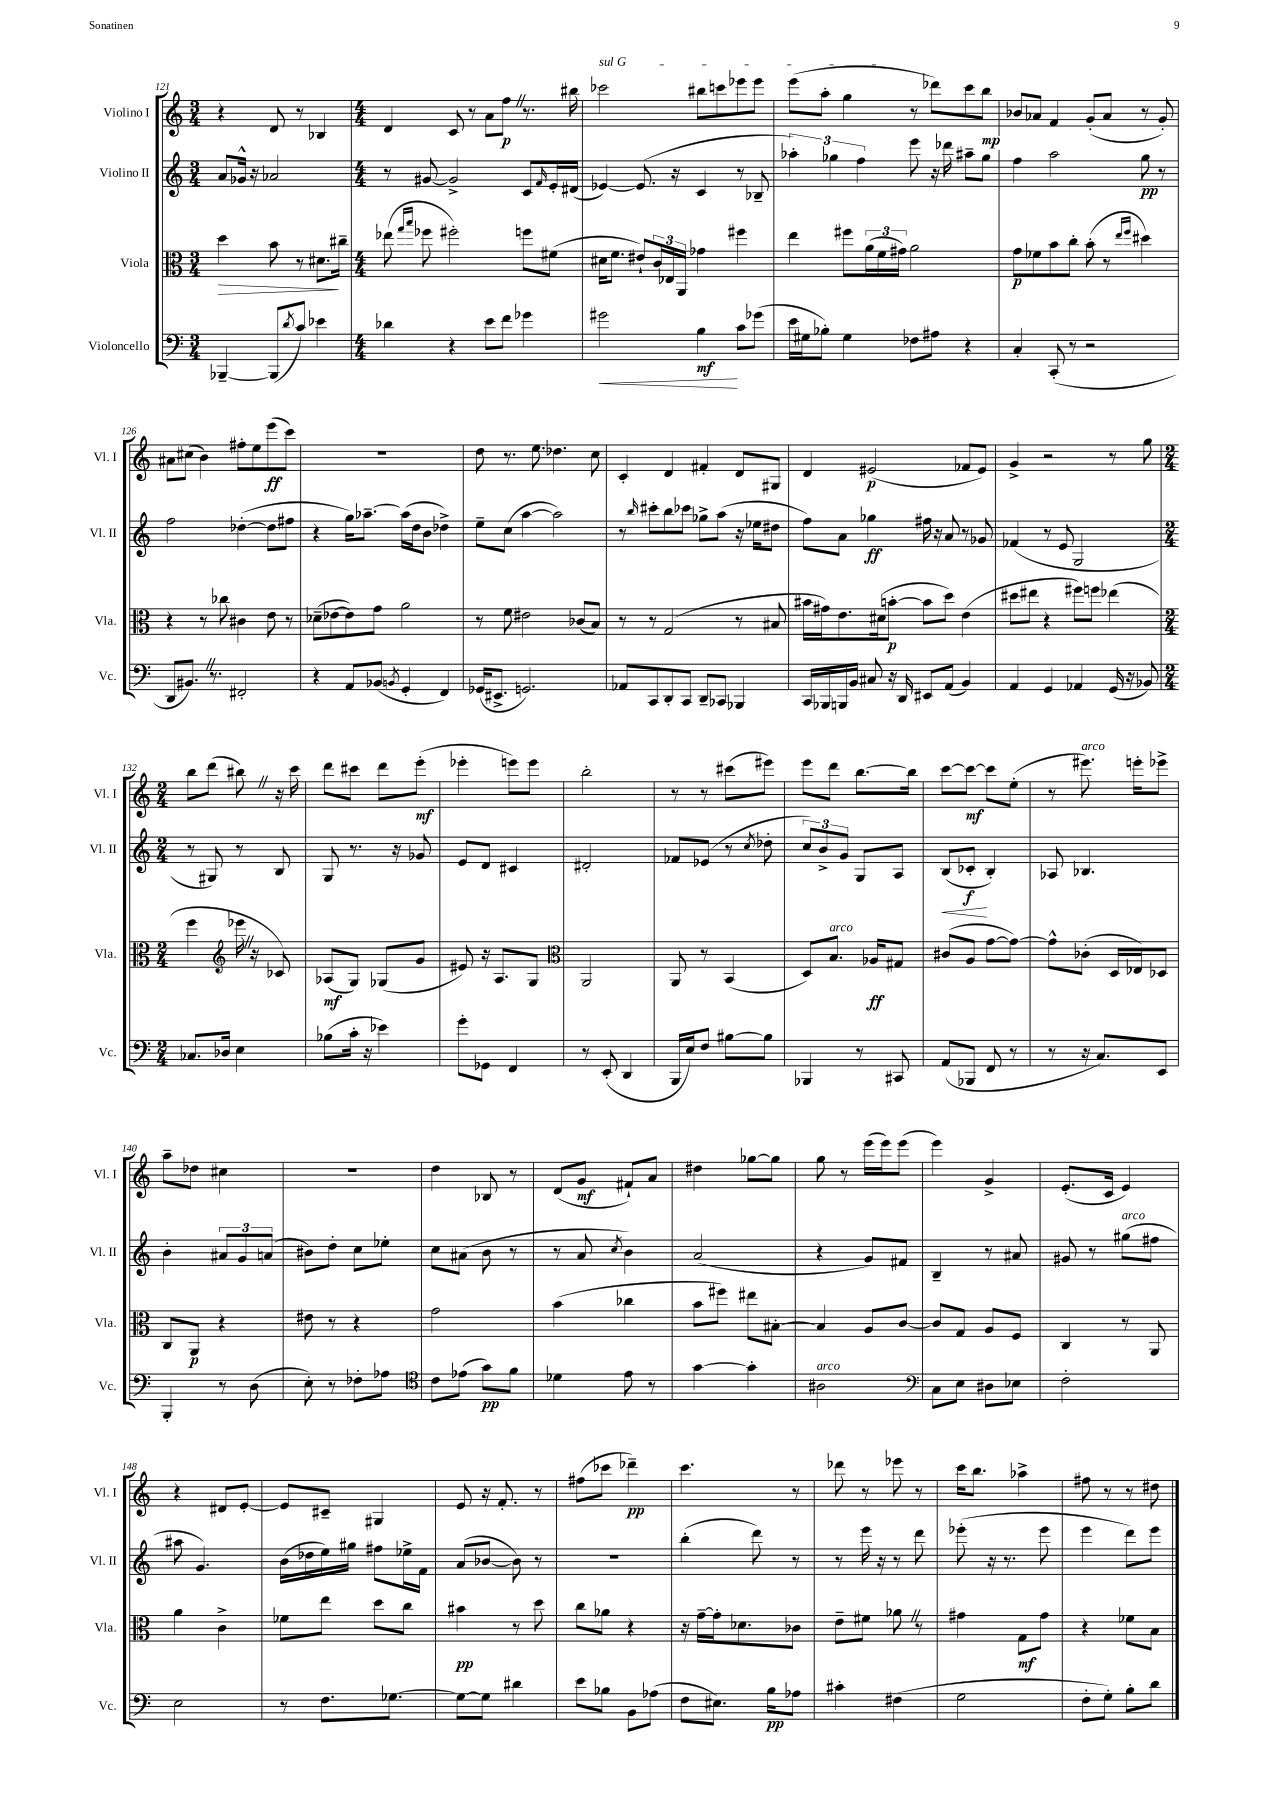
<<
\new StaffGroup <<
\new Staff = "s0" \with { instrumentName = "Violino I" shortInstrumentName = "Vl. I" } {
    \clef treble \key c \major \numericTimeSignature \time 3/4
    r4 d'8 r8 bes4 |
    \numericTimeSignature \time 4/4 d'4 c'8 r8 a'8 f''8\p \once \override BreathingSign.text = \markup { \musicglyph "scripts.caesura.straight" } \breathe r8. bis''16 |
    \once \override TextSpanner.bound-details.left.text = \markup { \italic "sul G" } ces'''2\startTextSpan bis''8 c'''8 ees'''8 ees'''8 |
    e'''8( a''8-. g''4\stopTextSpan r8 des'''8) c'''8 b''8\mp |
    bes'8 aes'8 f'4 g'8-.( aes'8 r8 g'8-.) |
    ais'8 cis''8( b'4) fis''8-. e''8 e'''8\ff( c'''8) |
    R1 |
    d''8 r8. e''8. des''4. c''8 |
    c'4-. d'4 fis'4-. d'8 gis8 |
    d'4 eis'2\p( fes'8 eis'8) |
    g'4-> r2 r8 g''8 |
    \numericTimeSignature \time 2/4 b''8 d'''8( bis''8) \once \override BreathingSign.text = \markup { \musicglyph "scripts.caesura.straight" } \breathe r16 c'''16 |
    d'''8 cis'''8 d'''8 e'''8-.\mf( |
    ees'''4-. e'''8) e'''8 |
    b''2-. |
    r8 r8 cis'''8( eis'''8) |
    e'''8 d'''8 b''8.~ b''16 |
    c'''8~ c'''8~\mf c'''8 e''8-.( |
    r8 eis'''8.^\markup { \italic "arco" }) e'''16-. ees'''8-> |
    a''8-- des''8 cis''4 |
    r2 |
    d''4 bes8 r8 |
    d'8( g'8\mf fis'8-!) a'8 |
    dis''4 ges''8~ ges''8 |
    g''8 r8 e'''16( e'''16) e'''8( |
    e'''4) g'4-> |
    e'8.-.( c'16 e'4) |
    r4 dis'8 e'8~-. |
    e'8 cis'8-- gis4 |
    e'8 r16 f'8.-. r8 |
    fis''8( ces'''8 des'''4--\pp) |
    c'''4. r8 |
    des'''8 r8 ees'''8 r8 |
    c'''16 b''8. aes''4-> |
    fis''8 r8 r8 dis''8 \bar "|." |
}
\new Staff = "s1" \with { instrumentName = "Violino II" shortInstrumentName = "Vl. II" } {
    \clef treble \key c \major \numericTimeSignature \time 3/4
    a'8 ges'16-^ r16 aes'2 |
    \numericTimeSignature \time 4/4 r8 gis'8~ gis'2-> c'8 \grace { f'16 } e'16-. dis'16( |
    ees'4~) ees'8.( r16 c'4 r8 bes8-- |
    \tuplet 3/2 { aes''4-.) ges''4 f''4 } e'''8 r16 des'''16 ais''8-- ges''8 |
    f''4 a''2 g''8\pp r8 |
    f''2 des''4~-.( des''8 fis''8 |
    r4 g''16) aes''8.~-- aes''16( d''16 b'8 des''4->) |
    e''8-- c''8( a''4~ a''2) |
    r8 \grace { b''16 } cis'''8-. b''8 ces'''8 ges''8-> a''8( r16 ees''16 dis''8 |
    f''8) a'8 ges''4\ff fis''16 r16 a'8 r8 ges'8 |
    fes'4( r8 e'8 g2 |
    \numericTimeSignature \time 2/4 r8 gis8) r8 b8 |
    g8 r8. r16 ges'8 |
    e'8 d'8 cis'4 |
    dis'2-. |
    fes'8 ees'8( r8 \acciaccatura { c''8 } des''8-. |
    \tuplet 3/2 { c''8) b'8-> g'8 } g8 a8 |
    b8\<( ces'8-.\f\! b4-.) |
    aes8 bes4. |
    b'4-. \tuplet 3/2 { ais'8 g'8 a'8( } |
    bis'8) d''8-. c''8 ees''8-. |
    c''8 ais'8( b'8 r8 |
    r8 a'8 \acciaccatura { c''8 } b'4) |
    a'2( |
    r4 g'8) fis'8 |
    b4-- r8 ais'8 |
    gis'8 r8 gis''8^\markup { \italic "arco" }( fis''8 |
    ais''8 g'4.) |
    b'16( des''16 e''16) gis''16 fis''8 ees''16-> f'16 |
    a'8( bes'8~ bes'8) r8 |
    R2 |
    b''4-.( d'''8) r8 |
    r8 e'''16 r16 r8 d'''8 |
    ees'''8-.( r16 r8. ees'''8 |
    e'''4 d'''8) e'''8 \bar "|." |
}
\new Staff = "s2" \with { instrumentName = "Viola" shortInstrumentName = "Vla." } {
    \clef alto \key c \major \numericTimeSignature \time 3/4
    d''4\> b'8 r8 dis'8.\! cis''16-- |
    \numericTimeSignature \time 4/4 ees''8( \grace { g''16 b''16 } fes''8 fis''2-.) f''8 fis'8( |
    dis'16 f'8. eis'8-!) \tuplet 3/2 { c'16 ees16 a,16 } ges'4 fis''4 |
    e''4 fis''8 \tuplet 3/2 { a'16( f'16 gis'16) } a'2 |
    g'8\p fes'8 b'8 c''8-. b'8-.( r8 \grace { e''16 f''16 } dis''4) |
    r4 r8 ces''8 cis'4 e'8 r8 |
    des'8--( ees'8~ ees'8) g'8 a'2 |
    r8 f'8 eis'2 ces'8( b8) |
    r8 r8 g2( r8 bis8 |
    bis'16 gis'16) e'8. dis'16( b'8~-.\p b'8 d''8) e'4( |
    dis''8 eis''8 r4 fis''8) f''8 ees''4( |
    \numericTimeSignature \time 2/4 f''4 \clef treble ees'''16 \once \override BreathingSign.text = \markup { \musicglyph "scripts.caesura.straight" } \breathe r16 ces'8) |
    aes8\mf( g8) ges8( g'8 |
    eis'8) r16 a8. g8 |
    \clef alto a,2 |
    a,8 r8 b,4( |
    d8) b8.^\markup { \italic "arco" } aes16\ff gis8 |
    cis'8( a8 g'8~ g'8~) |
    g'8-^ ces'8-.( d16 ees16) des8 |
    c8 a,8\p r4 |
    eis'8 r8 r4 |
    g'2 |
    b'4( ces''4 |
    b'8 fis''8) eis''8 bis8~-. |
    bis4 a8 c'8~ |
    c'8 g8 a8 f8 |
    c4 r8 a,8 |
    a'4 c'4-> |
    fes'8 e''8 d''8 c''8 |
    bis'4\pp r8 d''8 |
    c''8 aes'8 r4 |
    r16 g'16~-- g'16-. des'8. ces'8 |
    e'8-- fis'8 aes'8 \once \override BreathingSign.text = \markup { \musicglyph "scripts.caesura.straight" } \breathe r8 |
    gis'4 g8\mf gis'8 |
    r4 fes'8 b8 \bar "|." |
}
\new Staff = "s3" \with { instrumentName = "Violoncello" shortInstrumentName = "Vc." } {
    \clef bass \key c \major \numericTimeSignature \time 3/4
    bes,,4~-- bes,,8( \acciaccatura { d'8 } c'8) ees'4 |
    \numericTimeSignature \time 4/4 des'4 r4 e'8 f'8 ges'4 |
    gis'2\< b4\mf\! c'8 ges'8( |
    e'16 gis16 bes8-.) gis4 fes8 ais8 r4 |
    c4-. c,8-.( r8 r2 |
    d,8 bis,8.) \once \override BreathingSign.text = \markup { \musicglyph "scripts.caesura.straight" } \breathe r8. fis,2-. |
    r4 a,8 bes,8( \acciaccatura { b,8 } g,4-. f,4) |
    ges,16( eis,8.-> g,2.) |
    aes,8 c,8 d,8-. c,8 d,8-- ces,8 bes,,4 |
    c,16 bes,,16 b,,16 b,16 cis8 r16 d,16 eis,8 a,8( b,4) |
    a,4 g,4 aes,4 g,16( r16 bes,8) |
    \numericTimeSignature \time 2/4 ces8. des16 e4 |
    bes8( c'16-. r16 ees'4) |
    g'8-. ges,8 f,4 |
    r8 e,8-.( d,4 |
    b,,16 e16) f8 bis8~ bis8 |
    bes,,4 r8 cis,8 |
    a,8( bes,,8 f,8 r8 |
    r8 r16 c8.) e,8 |
    b,,4-. r8 d8( |
    e8-.) r8 fes8-. aes8 |
    \clef tenor c'8 ees'8( g'8\pp) f'8 |
    des'4 e'8 r8 |
    g'4~ g'4-. |
    ais2^\markup { \italic "arco" } |
    \clef bass c8 e8 dis8 ees8 |
    f2-. |
    e2 |
    r8 f8. ges8.~ |
    ges8~ ges8 dis'4 |
    e'8 bes8 b,8 aes8( |
    f8 eis8.) b16\pp aes8 |
    cis'4-. fis4( |
    g2 |
    f8-. g8-.) b8-. d'8 \bar "|." |
}
>>
>>
\layout { \context { \Score currentBarNumber = #121 } }
